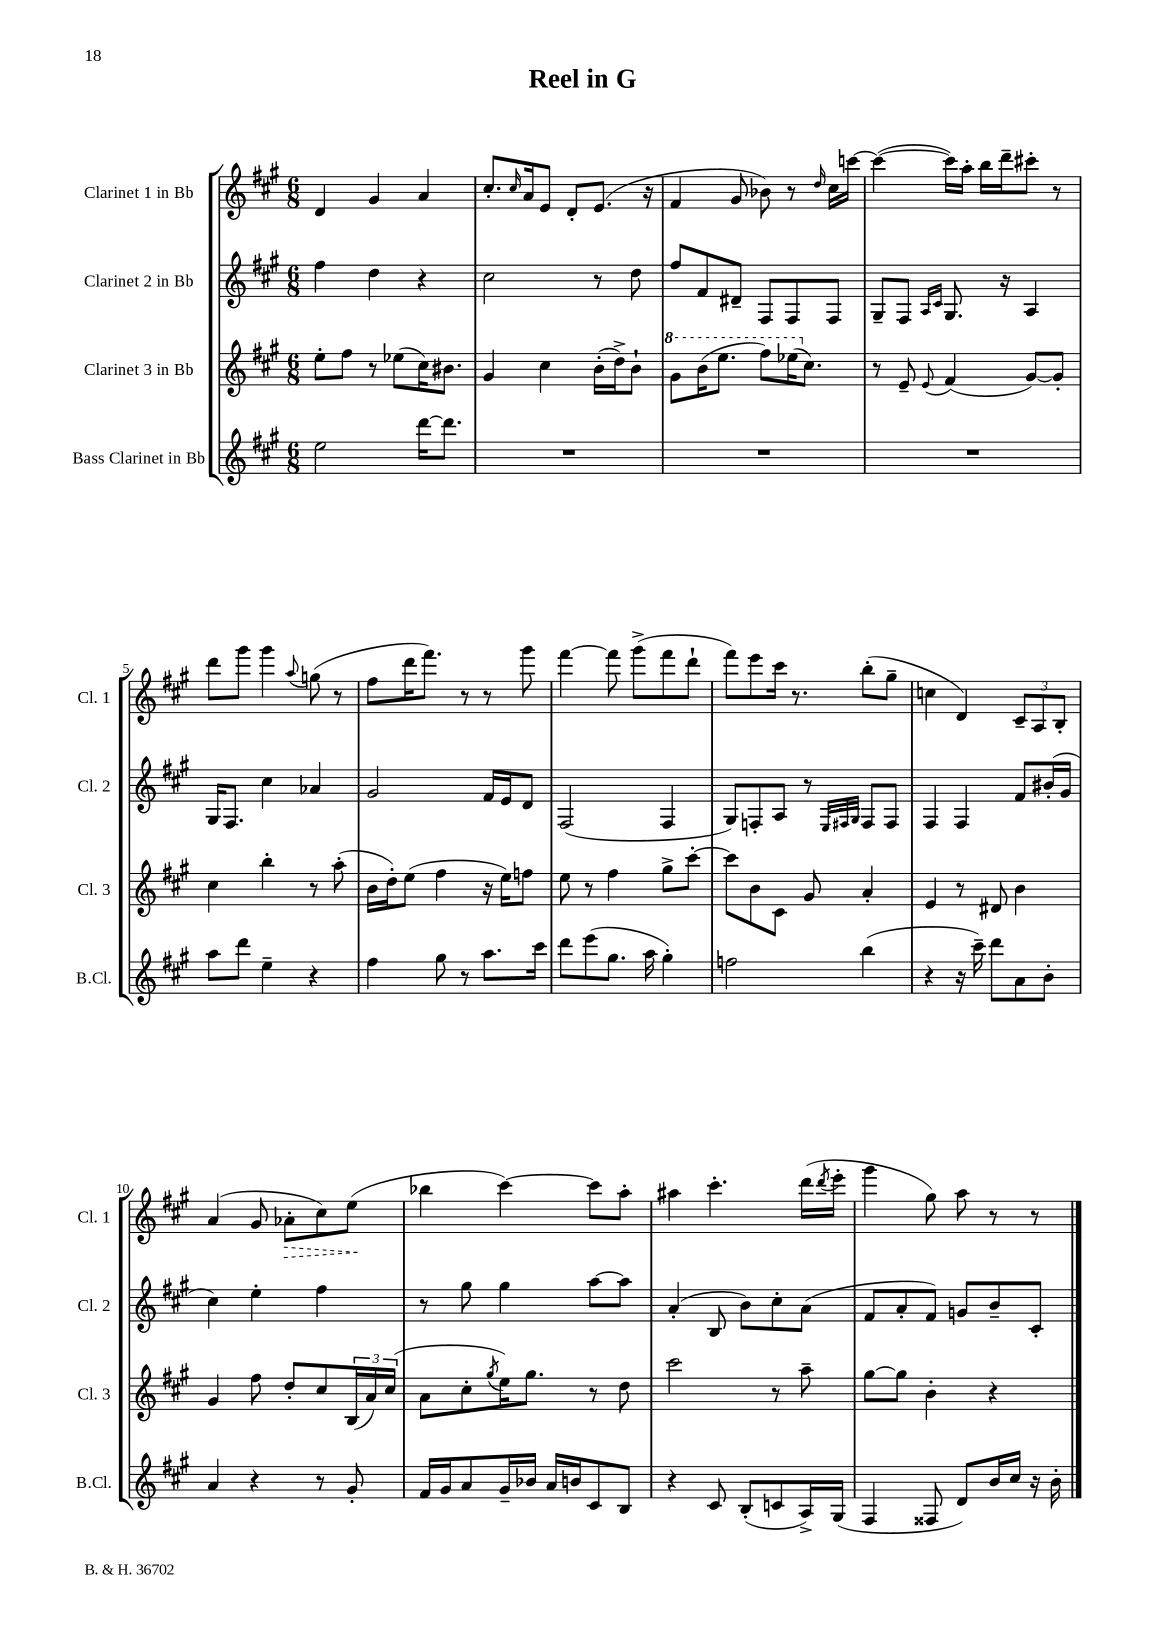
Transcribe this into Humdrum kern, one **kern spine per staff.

**kern	**kern	**kern	**kern	**dynam
*part4	*part3	*part2	*part1	*part1
*staff4	*staff3	*staff2	*staff1	*staff1
*I"Bass Clarinet in Bb	*I"Clarinet 3 in Bb	*I"Clarinet 2 in Bb	*I"Clarinet 1 in Bb	*
*I'B.Cl.	*I'Cl. 3	*I'Cl. 2	*I'Cl. 1	*
*clefG2	*clefG2	*clefG2	*clefG2	*
*k[f#c#g#]	*k[f#c#g#]	*k[f#c#g#]	*k[f#c#g#]	*
*M6/8	*M6/8	*M6/8	*M6/8	*
=1	=1	=1	=1	=1
2ee\	8ee'\L	4ff#\	4d/	.
.	8ff#\J	.	.	.
.	8r	4dd\	4g#/	.
.	(8ee-X\L	.	.	.
[16ddd\KL	16cc#\K)	4r	4a/	.
8.ddd\J]	8.b#X\J	.	.	.
=2	=2	=2	=2	=2
2.r	4g#/	2cc#\	8.cc#'/L	.
.	.	.	16qqcc#/	.
.	.	.	16a/k	.
.	4cc#\	.	8e/J	.
.	.	.	8d'/L	.
.	(16b'\LL	8r	(8.e/J	.
.	16dd^\J)	.	.	.
.	8b`\J	8dd\	.	.
.	.	.	16r	.
=3	=3	=3	=3	=3
*	*8va	*	*	*
2.r	8gg#\L	8ff#/L	4f#/	.
.	(16bb\K	8f#/	.	.
.	8.eee\J	.	.	.
.	.	8d#X~/J	8g#/	.
.	8fff#\L)	8F#/L	8b-X\)	.
.	(16eee-X\K	8F#/	8r	.
*	*X8va	*	*	*
.	8.cc#\J)	.	.	.
.	.	.	16qqdd/	.
.	.	8F#/J	16cc#\LL	.
.	.	.	[16cccn\JJ	.
=4	=4	=4	=4	=4
2.r	8r	8G#~/L	(4ccc\_	.
.	8e~/	8F#/J	.	.
.	.	16qqA/LL	.	.
.	8qqe/	16qqc#/JJ	.	.
.	(4f#/	8.G#/	16ccc\LL])	.
.	.	.	16aa'\JJ	.
.	.	.	16bb\LL	.
.	.	16r	16ddd~\J	.
.	[8g#/L)	4A/	8ccc#X'\J	.
.	8g#'/J]	.	8r	.
!!LO:LB:g=z
=5	=5	=5	=5	=5
8aa\L	4cc#\	16G#/KL	8ddd\L	.
.	.	8.F#/J	.	.
8ddd\J	.	.	8ggg#\J	.
4ee~\	4bb'\	4cc#\	4ggg#\	.
.	.	.	8qqaa/	.
4r	8r	4a-X/	(8ggn\	.
.	(8aa'\	.	8r	.
=6	=6	=6	=6	=6
4ff#\	16b\LL	2g#/	8ff#\L	.
.	16dd'\J)	.	.	.
.	(8ee\J	.	16ddd\K	.
.	.	.	8.fff#\J)	.
8gg#\	4ff#\	.	.	.
8r	.	.	8r	.
8.aa\L	16r	16f#/LL	8r	.
.	16ee\KL)	16e/J	.	.
.	8ffn\J	8d/J	8ggg#\	.
16ccc#\Jk	.	.	.	.
=7	=7	=7	=7	=7
8ddd\L	8ee\	(2F#/	[4fff#\	.
(8eee\	8r	.	.	.
8.gg#\J	4ff#\	.	8fff#\]	.
.	.	.	(8ggg#^\L	.
16aa\	.	.	.	.
4gg#'\)	8gg#^\L	4F#/	8fff#\	.
.	[8ccc#'\J	.	8ddd`\J	.
=8	=8	=8	=8	=8
2ffn\	8ccc#\L]	8G#/L)	8fff#\L)	.
.	8b\	8Fn'/	8eee\	.
.	8c#\J	8A/J	16ccc#\Jk	.
.	.	.	8.r	.
.	8g#/	8r	.	.
.	.	32qqE/LLL	.	.
.	.	32qqF#X/	.	.
.	.	32qqG#/JJJ	.	.
(4bb\	4a'/	8F#/L	(8bb'\L	.
.	.	8F#/J	8gg#~\J	.
=9	=9	=9	=9	=9
4r	4e/	4F#/	4ccn\	.
16r	8r	4F#/	4d/)	.
16ccc#~\)	.	.	.	.
8ddd\L	8d#X/	.	.	.
8a\	4b\	8f#/L	12c#~/L	.
.	.	.	12A/	.
8b'\J	.	(16b#X'/L	.	.
.	.	.	12B'/J	.
.	.	16g#/JJ	.	.
!!LO:LB:g=z
=10	=10	=10	=10	=10
4a/	4g#/	4cc#\)	(4a/	.
4r	8ff#\	4ee'\	8g#/	.
!	!	!	!	!LO:HP:b
.	8dd'/L	.	8a-X'\L	>
8r	8cc#/	4ff#\	8cc#\)	.
8g#'/	(24B/L	.	(8ee\J	.
.	24a/)	.	.	.
.	(24cc#/JJ	.	.	.
.	.	.	.	]
=11	=11	=11	=11	=11
16f#/LL	8a\L	8r	4bb-X\	.
16g#/J	.	.	.	.
8a/	8cc#'\	8gg#\	.	.
.	8qgg#/	.	.	.
16g#~/L	16ee\K)	4gg#\	[4ccc#\)	.
16b-X/JJ	8.gg#\J	.	.	.
16a/LL	.	.	.	.
16bn/J	.	.	.	.
8c#/	8r	[8aa\L	8ccc#\L]	.
8B/J	8dd\	8aa\J]	8aa'\J	.
=12	=12	=12	=12	=12
4r	2ccc#\	(4a'/	4aa#X\	.
8c#/	.	8B/	4.ccc#'\	.
(8B'/L	.	8b\L)	.	.
8cn/	8r	8cc#'\	.	.
16A^/L)	8aa~\	(8a\J	(16ddd\LL	.
.	.	.	8qddd/	.
(16G#/JJ	.	.	16eee'\JJ	.
=13	=13	=13	=13	=13
4F#/	[8gg#\L	8f#/L	4ggg#\	.
.	8gg#\J]	8a'/	.	.
8F##X/	4b'\	8f#/J)	8gg#\)	.
8d/L)	.	8gn/L	8aa\	.
16b/L	4r	8b~/	8r	.
16cc#/JJ	.	.	.	.
16r	.	8c#'/J	8r	.
16b'\	.	.	.	.
==	==	==	==	==
*-	*-	*-	*-	*-
